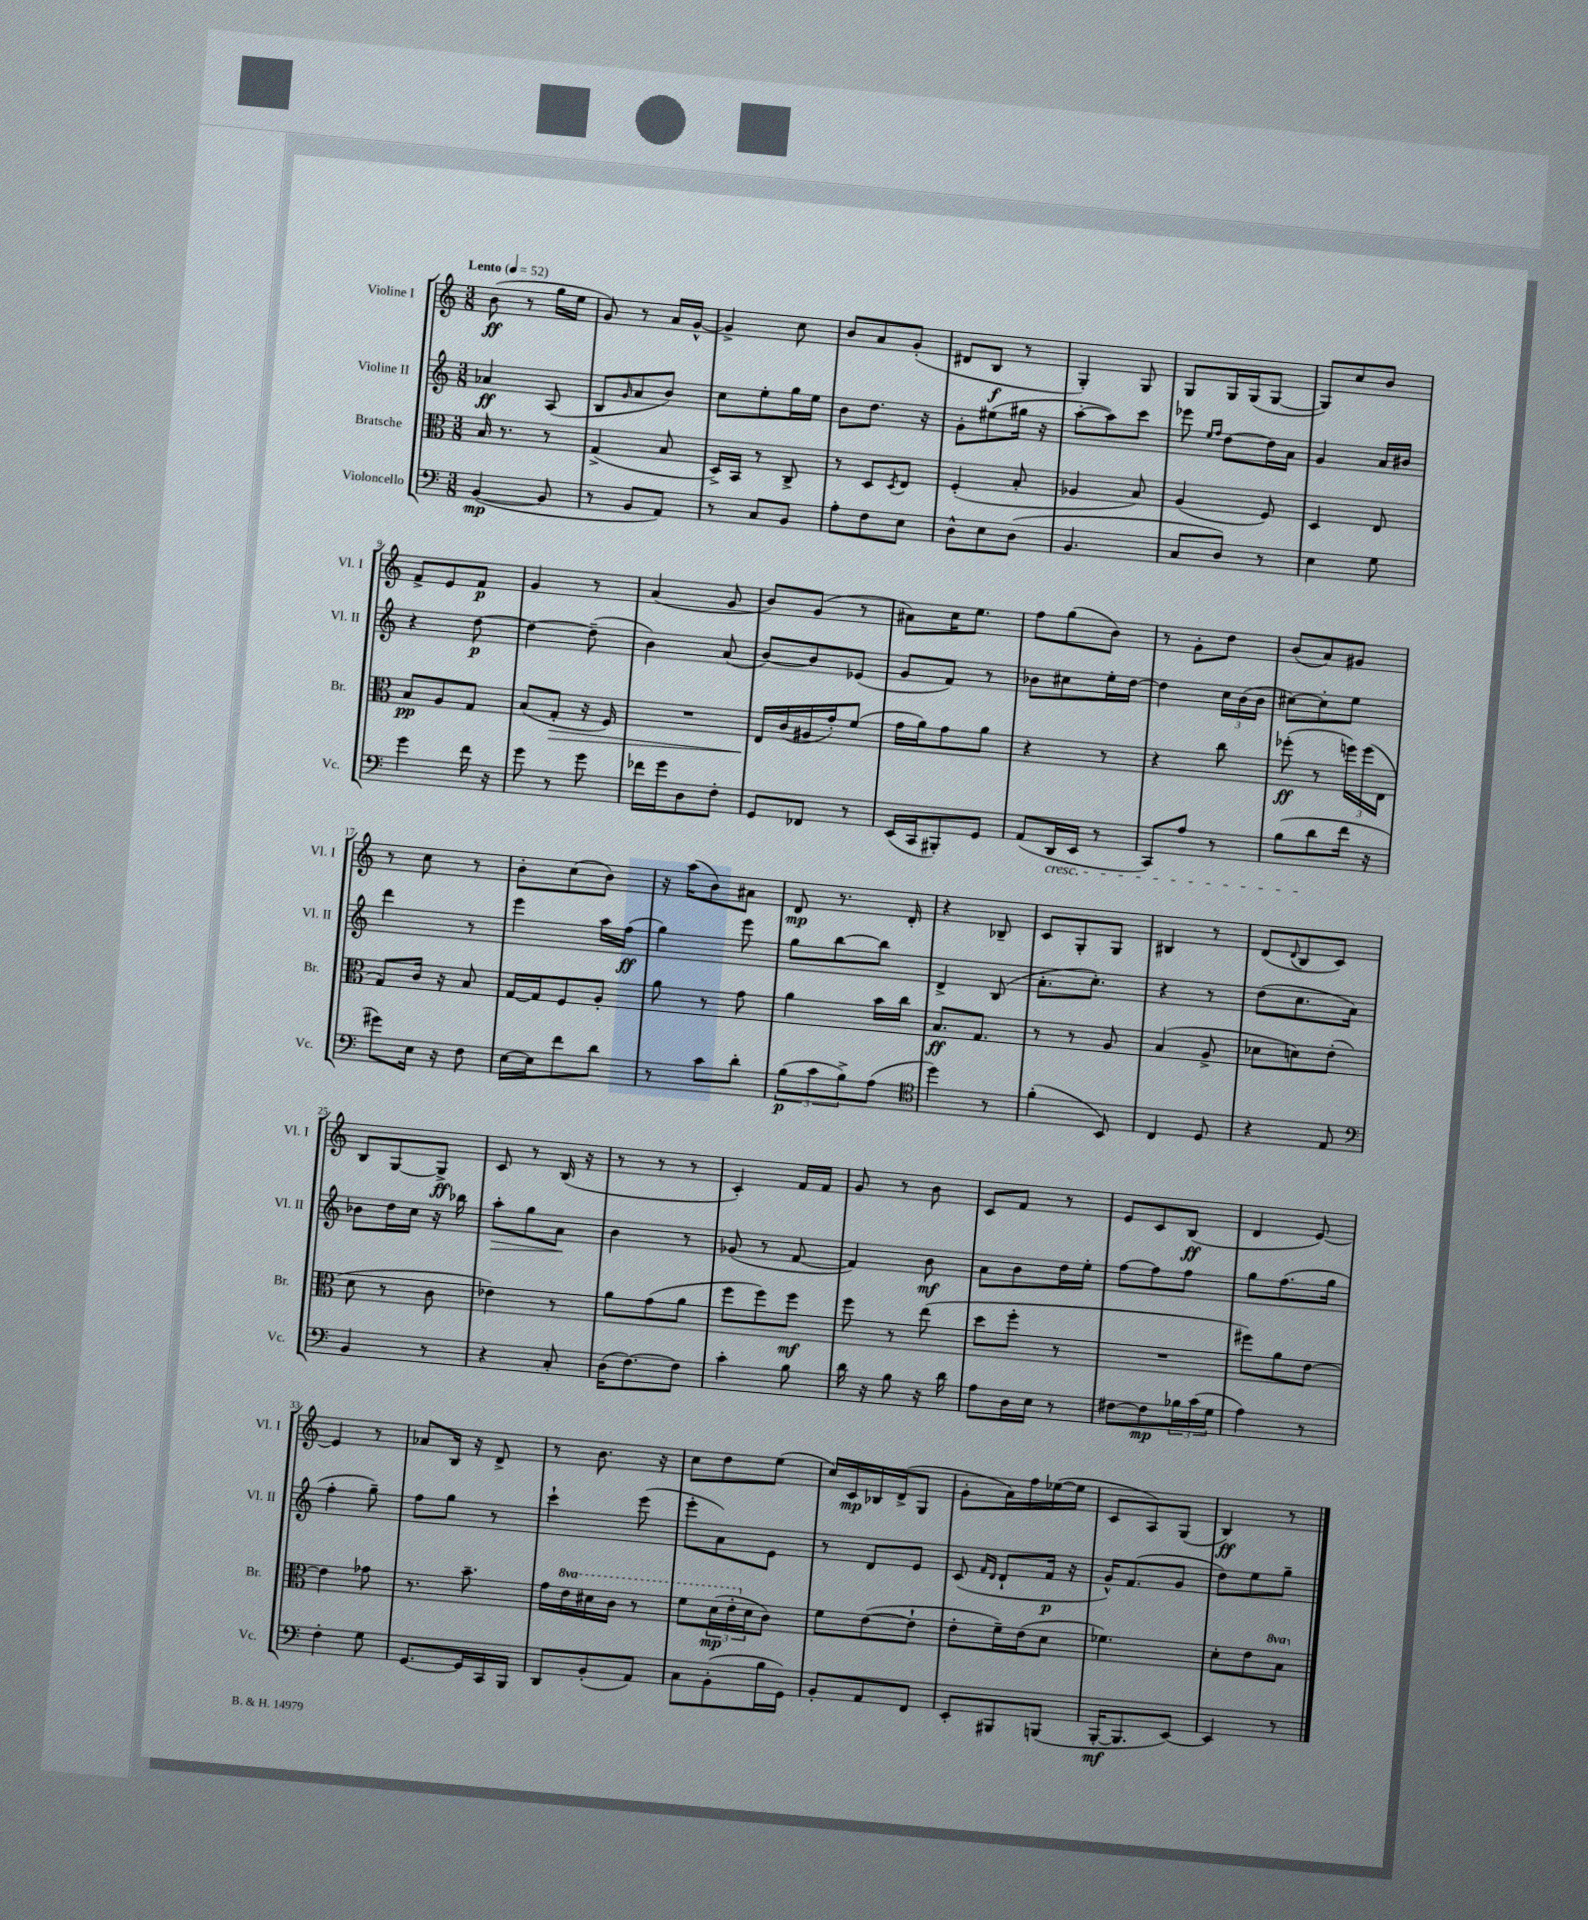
<<
\new StaffGroup <<
\new Staff = "s0" \with { instrumentName = "Violine I" shortInstrumentName = "Vl. I" } {
    \clef treble \key c \major \numericTimeSignature \time 3/8 \tempo "Lento" 4 = 52
    b'8\ff( r8 g''16 e''16 |
    g'8) r8 a'16 g'16~-^ |
    g'4-> c''8 |
    b'8 a'8 g'8-.( |
    dis'8 b8\f r8 |
    g4-.) g8 |
    g8 g16 g16( g8~ |
    g8) c''8 b'8 |
    f'8-> e'8 f'8\p |
    g'4 r8 |
    a'4( g'8 |
    b'8) g'8( r8 |
    ais'8) c''16 e''8. |
    f''8 g''8( b'8) |
    r8 g'8-. d''8 |
    b'8( a'8) gis'8 |
    r8 c''8 r8 |
    b'8-. c''8( b'8) |
    r16 a''16( b'8) ais'8 |
    d'8\mp r8. d'16-. |
    r4 bes8-- |
    c'8 g8-. g8 |
    bis4 r8 |
    d'8( \appoggiatura { d'8 } b8 c'8) |
    b8 g8~ g8->\ff |
    c'8 r8 b16( r16 |
    r8 r8 r8 |
    c'4-.) f'16 f'16 |
    g'8 r8 b'8 |
    c'8 f'8 r8 |
    e'8 c'8 b8\ff( |
    d'4 e'8~) |
    e'4 r8 |
    aes'8 b16 r16 d'8-> |
    r8 b'8. r16 |
    c''8 d''8 e''8( |
    c''16) c'16\mp bes16 d'16->( g8 |
    g'8-. a'16) f''16 ees''16~( ees''16 |
    c'8 a8) g8( |
    b4\ff) r8 \bar "|." |
}
\new Staff = "s1" \with { instrumentName = "Violine II" shortInstrumentName = "Vl. II" } {
    \clef treble \key c \major \numericTimeSignature \time 3/8
    aes'4\ff a8( |
    b8 \grace { g'16 } a'8 b'8) |
    c''8 e''8-. g''16 e''16 |
    b'8 d''8. r16 |
    g'8-. eis''8( gis''16 r16 |
    a''8~-. a''8) c'''8 |
    ees'''8 \grace { e''16 f''16 } d''8~ d''16 a'16 |
    g'4 a'16 bis'16 |
    r4 d''8~\p |
    d''4~ d''8--( |
    b'4) a'8( |
    b'8~) b'8 ees'8( |
    g'8 f'8) r8 |
    bes'8 cis''8 e''16-. d''16~ |
    d''4 \tuplet 3/2 { c''16 b'16( b'16 } |
    cis''8~) cis''8-. e''8 |
    d'''4 r8 |
    e'''4 a''16 f''16\ff( |
    g''4) e'''8 |
    g''8 b''8~ b''8 |
    d'4-> b8( |
    a'8.-. c''8.-.) |
    r4 r8 |
    d''8( c''8. a'16) |
    bes'8 d''16 c''16 r16 bes''16 |
    a''8-.\> g''8 a'8\! |
    b'4 r8 |
    ges'8( r8 f'8~ |
    f'4) b'8\mf |
    a'8 b'8 d''16 e''16-. |
    f''8~ f''8 f''8 |
    g''8 f''8.( g''16 |
    f''4-. g''8--) |
    f''8 g''8 r8 |
    c'''4-! e'''8( |
    e'''8-. a'8) e'8 |
    r8 d'8 e'8 |
    c'8( \grace { f'16 d'16 } d'8-! f'16\p r16 |
    g'16-^) f'8.( g'8 |
    d''8) e''8 g''8-- \bar "|." |
}
\new Staff = "s2" \with { instrumentName = "Bratsche" shortInstrumentName = "Br." } {
    \clef alto \key c \major \numericTimeSignature \time 3/8 \set Staff.ottavationMarkups = #ottavation-simple-ordinals
    b16 r8. r8 |
    g4->( b8 |
    d16->) b,16 r8 c8-> |
    r8 d8 \acciaccatura { d8 } e8 |
    f4-.( b8-. |
    aes4 b8) |
    a4( f8) |
    d4 e8 |
    b8\pp a8 g8 |
    b8( g8-.\> r16 f16) |
    R4. |
    e16\! c'16( ais16 g'16-.) f'8( |
    g'16 a'16) g'8 a'8 |
    r4 r8 |
    r4 c''8 |
    fes''8-.\ff( r8 \tuplet 3/2 { f''16) f''16( e16 } |
    g8) c'16 r16 b8 |
    g16~ g16 f8 a8-. |
    a'8 r8 g'8 |
    a'4 b'16 c''16 |
    b8.\ff g8. |
    r8 r8 a8 |
    b4( a8-> |
    des'8 d'8) e'8-.( |
    d'8 r8 c'8 |
    ees'4) r8 |
    a'8 g'8( a'8 |
    f''8 f''8) f''8\mf |
    f''8 r8 e''8( |
    d''8 f''8-. r8 |
    R4. |
    fis''8) a'8 e'8~ |
    e'4 ges'8 |
    r8. b'8.-- |
    g'16 \ottava #1 e''16 dis''16 c''16 r8 |
    f''8 \tuplet 3/2 { d''16\mp( e''16-. \ottava #0 d'16 } c'8) |
    f'8 e'8~( e'8-! |
    e'8-. f'16--) e'16( d'8 |
    fes'4.) |
    d'8-. e'8 \ottava #1 b'8 \ottava #0 \bar "|." |
}
\new Staff = "s3" \with { instrumentName = "Violoncello" shortInstrumentName = "Vc." } {
    \clef bass \key c \major \numericTimeSignature \time 3/8
    b,4~\mp( b,8 |
    r8 b,8 a,8) |
    r8 c8 b,8 |
    a8-. f8 e8 |
    d8-^ e8 d8( |
    b,4. |
    c8 d8) r8 |
    e4 g8 |
    g'4 f'16 r16 |
    g'8 r8 g'8 |
    fes'16 g'16 d8 f8-. |
    g,8 fes,8 r8 |
    e,16( c,16 bis,,8-.) g,8 |
    a,8( d,16\cresc e,16 r8 |
    c,8) a8 r8 |
    b8( d'8\! f'16 r16 |
    gis'8) e16 r16 f8 |
    e16~ e16 f'8 d'8 |
    r8 c'8 d'8-. |
    \tuplet 3/2 { b8\p( c'8 b8->) } a8( |
    \clef tenor d''4) r8 |
    f'4-.( b,8) |
    c4 d8 |
    r4 e8 |
    \clef bass b,4 r8 |
    r4 c8-. |
    d16( f8.~) f8 |
    c'4-. b8 |
    d'16 r16 b8 r16 d'16 |
    a8 d16 e16 r8 |
    fis8~ fis8\mp \tuplet 3/2 { bes16 c'16( g16 } |
    a4) r8 |
    f4-. g8 |
    g,8.~ g,16 c,16 b,,16 |
    d,8 b,8-.( a,8) |
    c8 b,8-.( b16 g,16) |
    b,8-. a,8 f,8 |
    e,8-. bis,,8 b,,8( |
    b,,16~-.\mf b,,8. e,8~) |
    e,4 r8 \bar "|." |
}
>>
>>
